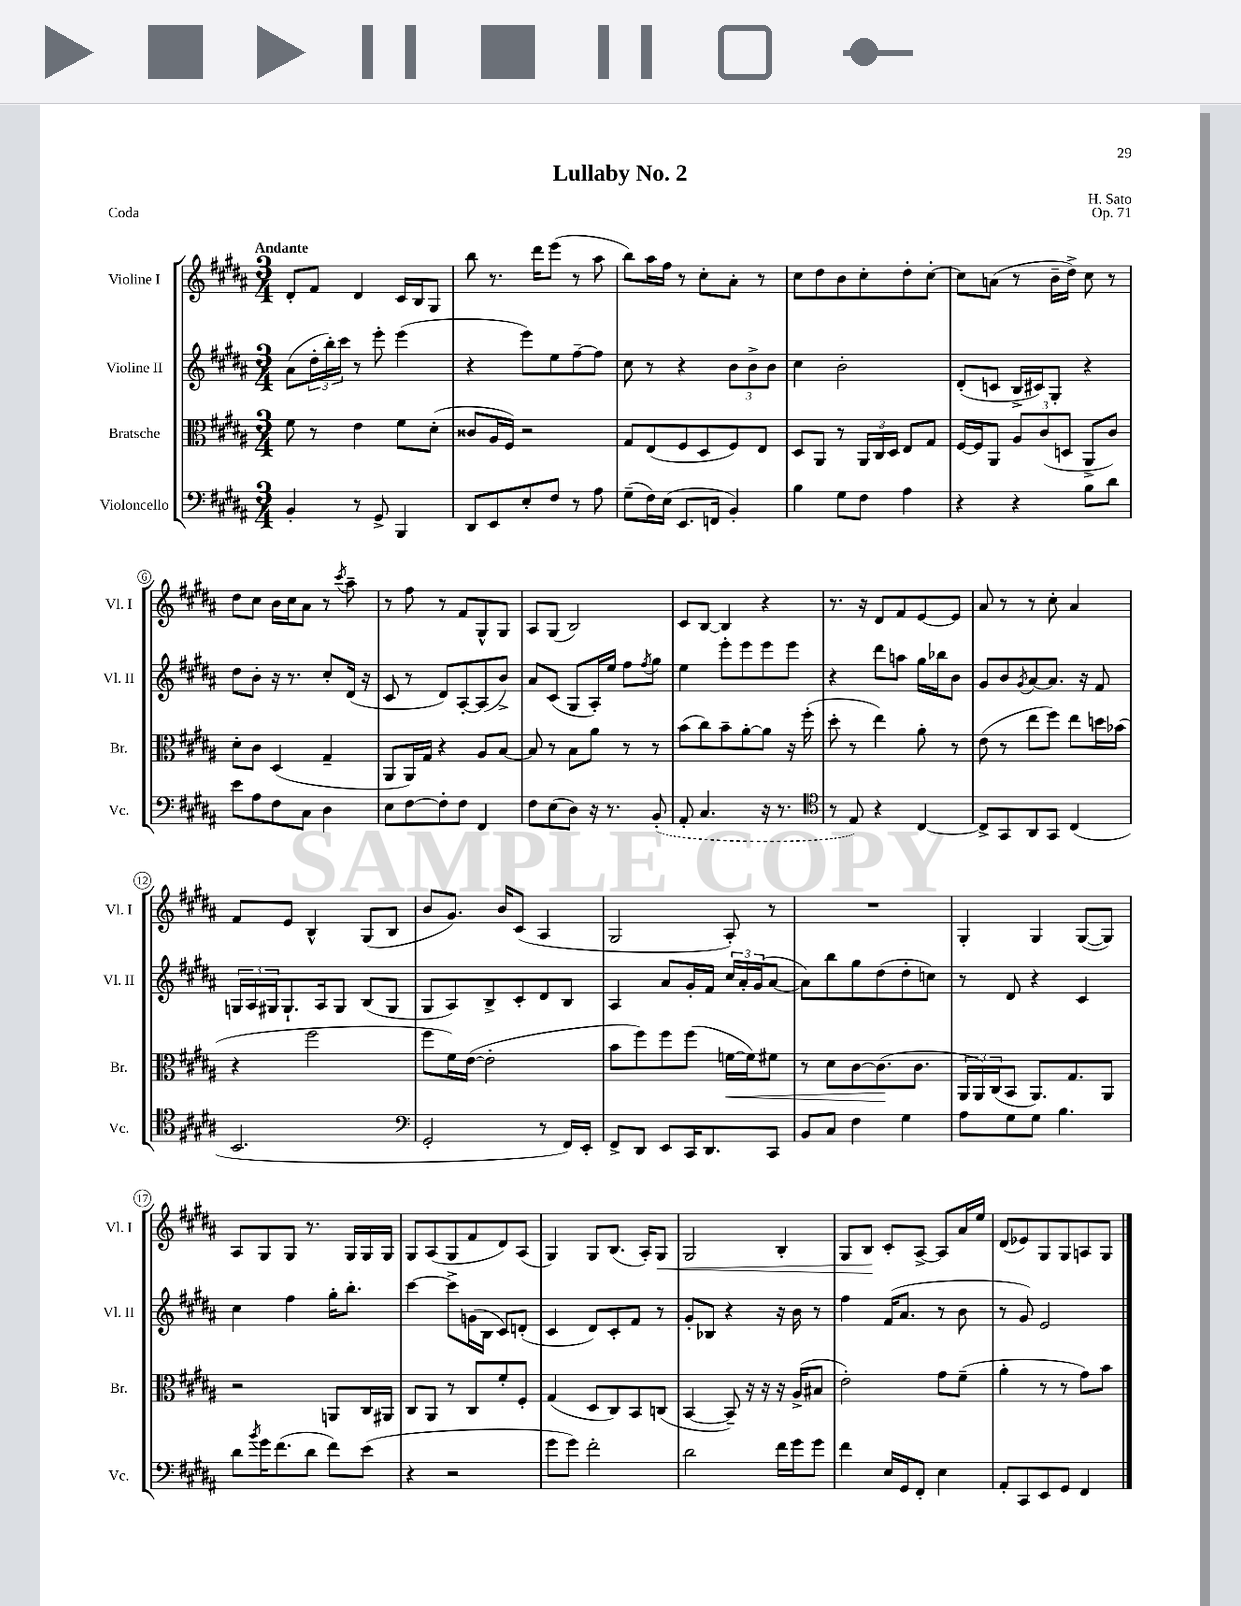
\header { title = "Lullaby No. 2" composer = "H. Sato" opus = "Op. 71" piece = "Coda" }
<<
\new StaffGroup <<
\new Staff = "s0" \with { instrumentName = "Violine I" shortInstrumentName = "Vl. I" } {
    \clef treble \key b \major \numericTimeSignature \time 3/4 \tempo "Andante"
    dis'8-. fis'8 dis'4 cis'16 b16 gis8 |
    b''8 r8. dis'''16 e'''8( r8 ais''8 |
    b''8) ais''16 fis''16 r8 cis''8-. ais'8-. r8 |
    cis''8 dis''8 b'8 cis''8-. dis''8-. cis''8~-. |
    cis''8 a'8( r8 b'16-- dis''16->) cis''8 r8 |
    dis''8 cis''8 b'16 cis''16 ais'8 r8 \acciaccatura { cis'''8 } ais''8-- |
    r8 fis''8 r8 fis'8 gis8-^ gis8 |
    ais8 gis8( b2) |
    cis'8 b8~ b4 r4 |
    r8. r16 dis'8 fis'8 e'8~ e'8 |
    ais'8 r8 r8 cis''8-. ais'4 |
    fis'8 e'8 b4-^ gis8( b8 |
    b'8 gis'8.) b'16 cis'8( ais4 |
    gis2 ais8-.) r8 |
    R2. |
    gis4-. gis4 gis8~( gis8) |
    ais8 gis8 gis8 r8. gis16 gis16 gis16 |
    gis8 ais8( gis8 fis'8 dis'8) ais8( |
    gis4) gis8 b8.( ais16-.) gis8\< |
    gis2 b4-. |
    gis8 b8\! cis'8-. ais8~-> ais8 ais'16 e''16 |
    dis'8( ees'8) gis8 gis8 a8 gis8 \bar "|." |
}
\new Staff = "s1" \with { instrumentName = "Violine II" shortInstrumentName = "Vl. II" } {
    \clef treble \key b \major \numericTimeSignature \time 3/4
    ais'8( \tuplet 3/2 { dis''16-. b''16-.) cis'''16 } r8 e'''8-. e'''4( |
    r4 e'''8) e''8 fis''8~-- fis''8 |
    cis''8 r8 r4 \tuplet 3/2 { b'8 b'8-> b'8 } |
    cis''4 b'2-. |
    dis'8-.( c'8 b16-> cis'16) gis8-. r4 |
    dis''8 b'8-. r16 r8. cis''8-. dis'16( r16 |
    cis'8 r8 dis'8) ais8~-. ais8( b'8->) |
    ais'8 cis'8( gis8 ais16-.) e''16 fis''8 \acciaccatura { fis''8 } gis''8 |
    e''4 e'''8-. e'''8 e'''8 e'''8 |
    r4 dis'''8 a''8 gis''16 bes''16 b'8 |
    gis'8 b'8 \acciaccatura { gis'8 } ais'8~ ais'8. r16 fis'8 |
    \tuplet 3/2 { g16 ais16 gis16 } gis8.-! ais16 gis8 b8( gis8 |
    gis8 ais8) b8-> cis'8-. dis'8 b8 |
    ais4 ais'8 gis'16-. fis'16 \tuplet 3/2 { cis''16 ais'16-. gis'16( } ais'8~ |
    ais'8) b''8 gis''8 dis''8( dis''8-. c''8) |
    r8 dis'8 r4 cis'4 |
    cis''4 fis''4 gis''16-. b''8.-. |
    cis'''4~ cis'''8-> g'16( b16 cis'8) d'8-.( |
    cis'4 dis'8) cis'8-. fis'8 r8 |
    gis'8-. bes8 r4 r16 b'16 r8 |
    fis''4 fis'16( ais'8. r8 b'8 |
    r8 gis'8) e'2 \bar "|." |
}
\new Staff = "s2" \with { instrumentName = "Bratsche" shortInstrumentName = "Br." } {
    \clef alto \key b \major \numericTimeSignature \time 3/4
    fis'8 r8 e'4 fis'8 dis'8-.( |
    cisis'8 ais16 fis16) r2 |
    gis8 e8( fis8 dis8 fis8) e8 |
    dis8 ais,8 r8 \tuplet 3/2 { ais,16 cis16 dis16 } e8 gis8 |
    fis16~ fis16 ais,8 \tuplet 3/2 { ais8 cis'8( d8 } ais,8-> cis'8) |
    dis'8-. cis'8 dis4( gis4-- |
    ais,8 ais,16) gis16 r4 ais8 b8~ |
    b8 r8 b8 ais'8 r8 r8 |
    b'8( cis''8) b'8-- ais'8~-. ais'8 r16 fis''16-.( |
    dis''8-. r8 e''4) ais'8-. r8 |
    e'8( r8 e''8 fis''8) e''8 d''16 bes'16( |
    r4 fis''2 |
    fis''8 fis'16) e'16~( e'2-. |
    b'8 fis''8) fis''8 fis''8( f'16~\< f'16) fis'8 |
    r8 dis'8 cis'8~ cis'8.\!( cis'8. |
    \tuplet 3/2 { ais,16 ais,16) cis16( } b,8 ais,8.) gis8. ais,8 |
    r2 a,8 cis16 ais,16 |
    cis8 ais,8 r8 cis8 fis'8-. fis8-. |
    gis4( dis8 cis8) b,8 c8( |
    b,4~ b,8--) r16 r16 r16 ais16->( bis8 |
    e'2-.) gis'8 fis'8--( |
    ais'4-. r8 r8 gis'8) b'8 \bar "|." |
}
\new Staff = "s3" \with { instrumentName = "Violoncello" shortInstrumentName = "Vc." } {
    \clef bass \key b \major \numericTimeSignature \time 3/4
    b,4-. r8 gis,8-> b,,4 |
    dis,8 e,8 e8-. fis8 r8 ais8 |
    gis8--( fis16) e16( e,8. f,16 b,4-.) |
    b4 gis8 fis8 ais4 |
    r4 r4 b8 dis'8 |
    e'8 ais8 fis8 cis8 dis4 |
    e8 fis8~ fis8-. fis8 fis,4 |
    fis8 e8( dis8) r16 r8. \once \slurDashed b,8-.( |
    ais,8-. cis4. r16 r8. |
    \clef tenor r8 e8) r4 cis4~ |
    cis8-> gis,8 ais,8 gis,8 cis4( |
    b,2. |
    \clef bass gis,2-. r8 fis,16) e,16-. |
    fis,8-> dis,8 e,8 cis,16 dis,8. cis,8 |
    b,8 cis8 fis4 gis4 |
    ais8 gis8 gis8 b4. |
    dis'8 \acciaccatura { b'8 } gis'16 fis'8.( dis'8 fis'8) e'8( |
    r4 r2 |
    gis'8 gis'8) fis'2-. |
    dis'2 fis'16 gis'16 gis'8 |
    fis'4 e16 gis,16 fis,8-. e4 |
    ais,8-. cis,8 e,8 gis,8 fis,4 \bar "|." |
}
>>
>>
\layout { \context { \Score \override BarNumber.stencil = #(make-stencil-circler 0.1 0.3 ly:text-interface::print) } }
